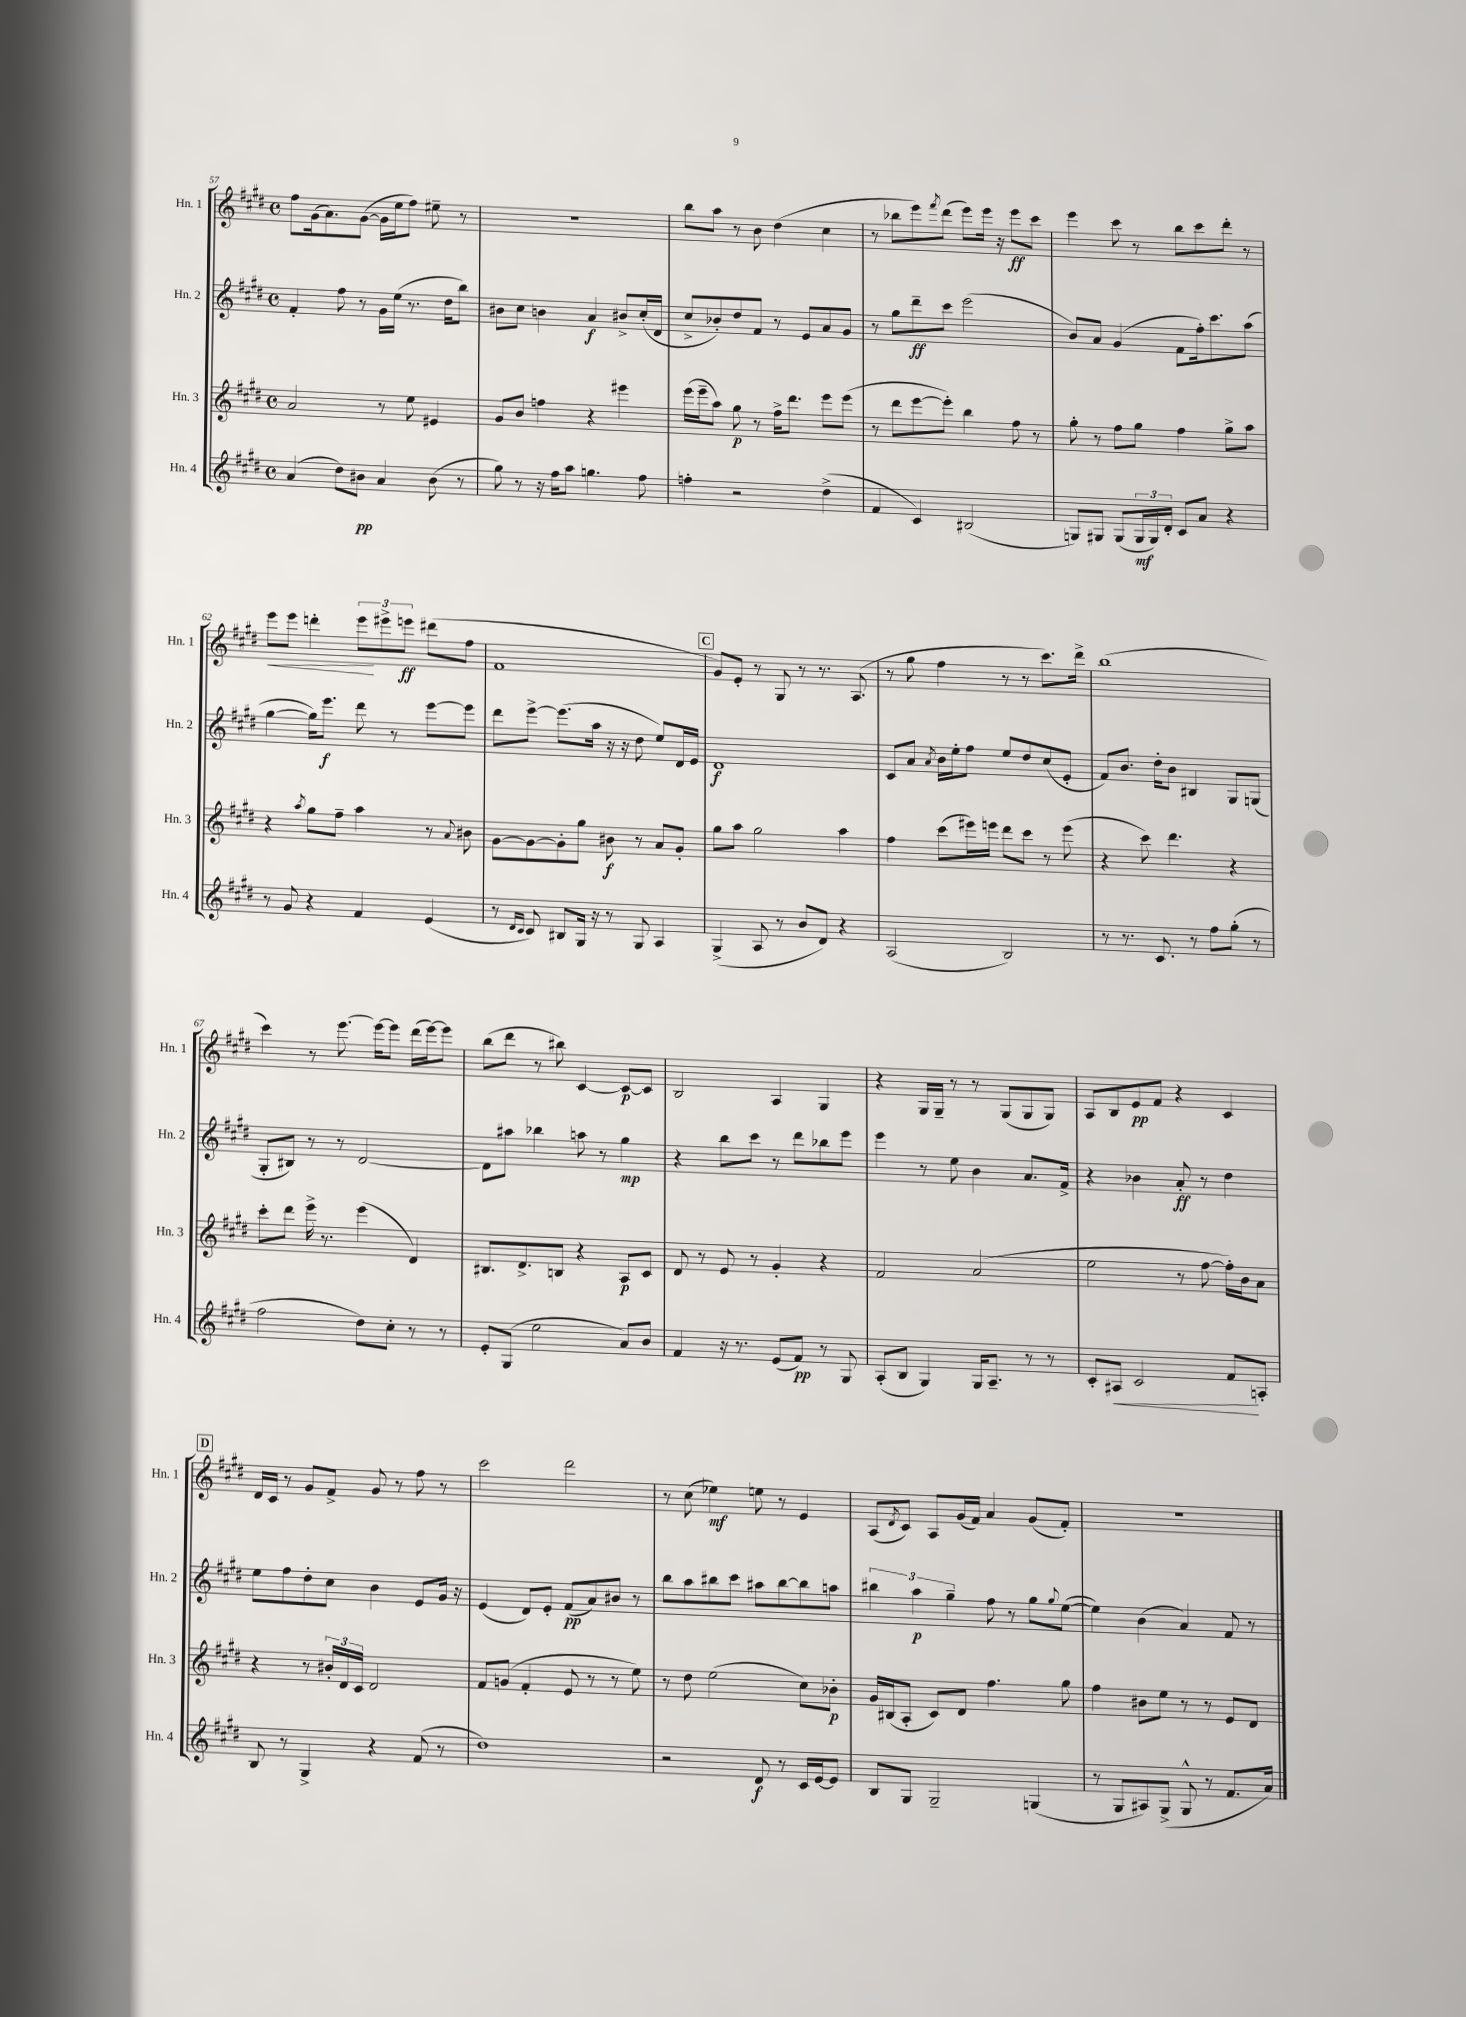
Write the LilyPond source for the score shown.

<<
\new StaffGroup <<
\new Staff = "s0" \with { instrumentName = "Hn. 1" shortInstrumentName = "Hn. 1" } {
    \clef treble \key e \major \defaultTimeSignature \time 4/4
    fis''8 gis'16( a'8.) gis'8~( gis'16 e''16 fis''8) eis''8-- r8 |
    r1 |
    b''8 a''8 r8 b'8 dis''4( cis''4 |
    r8 bes''8 e'''8) \acciaccatura { fis'''8 } dis'''8( e'''8) e'''16 r16 e'''8\ff cis'''8 |
    e'''4 cis'''8 r8 b''8 cis'''8 dis'''8-. r8 |
    e'''8\< e'''8 d'''4-. \tuplet 3/2 { e'''8\! eis'''8-> e'''8\ff } dis'''8( fis''8 |
    fis'1 |
    \mark \markup { \box "C" } gis'8) e'8-. r8 gis8 r8 r8. a8.( |
    r8 gis''8 fis''4 r8 r8 cis'''8.) dis'''16-> |
    b''1( |
    cis'''4) r8 e'''8.~ e'''16~ e'''8 dis'''16( e'''16~) e'''8 |
    b''8( dis'''8 r8 bis''8) cis'4~ cis'8~\p cis'8 |
    b2 a4 gis4 |
    r4 gis16 gis16-- r8 r8 gis8( gis8 gis8) |
    a8 b8 e'8\pp fis'8 r4 cis'4 |
    \mark \markup { \box "D" } dis'16 cis'16 r8 gis'8 fis'8-> gis'8 r8 fis''8 r8 |
    cis'''2 dis'''2 |
    r8 cis''8( ees''4\mf) e''8 r8 e'4 |
    a8( \acciaccatura { dis'8 } cis'8) a8 gis'16( fis'16) a'4 gis'8( fis'8-.) |
    R1 \bar "|." |
}
\new Staff = "s1" \with { instrumentName = "Hn. 2" shortInstrumentName = "Hn. 2" } {
    \clef treble \key e \major \defaultTimeSignature \time 4/4
    fis'4-. fis''8 r8 gis'16 e''16( r8. dis''16 b''8) |
    bis'8 cis''8 b'4 a'4\f bis'8-> cis''16-.( dis'16 |
    cis''8-> bes'8-.) dis''8 fis'8 r8 e'8 a'8 gis'8 |
    r8 gis''8 dis'''8--\ff cis'''8 e'''2( |
    b'8) a'8 gis'4( fis'8 fis''16-.) cis'''8. a''8( |
    gis''4~ gis''16) e'''8.\f dis'''8 r8 e'''8~ e'''8 |
    dis'''8 e'''8~-> e'''8.( a''16 r16 r16 dis''8 e''8) dis'16 e'16 |
    \mark \markup { \box "C" } dis'1\f |
    cis'8 a'8 \acciaccatura { a'8 } b'16 e''16-. fis''8 e''8 dis''8 cis''8( e'8-. |
    fis'8) b'8. dis''16-. b'8 bis4 gis8 g8( |
    gis8-. bis8) r8 r8 dis'2~ |
    dis'8 ais''8 bes''4 a''8 r8 gis''4\mp |
    r4 b''8 cis'''8 r8 dis'''8 bes''8 e'''8 |
    e'''4 r8 e''8 b'4 a'8. fis'16-> |
    r4 bes'4 a'8-.\ff r8 dis''4 |
    \mark \markup { \box "D" } e''8 fis''8 dis''8-. cis''8 b'4 e'8 gis'16 r16 |
    e'4( dis'8) e'8-. fis'8\pp( a'8) bis'8 r8 |
    b''8 a''8 bis''8 cis'''8 ais''8 bis''8~ bis''8 a''8 |
    \tuplet 3/2 { bis''4 a''4\p gis''4-- } fis''8 r8 gis''8 \appoggiatura { gis''8 } e''8~( |
    e''4) b'4( a'4) fis'8 r8 \bar "|." |
}
\new Staff = "s2" \with { instrumentName = "Hn. 3" shortInstrumentName = "Hn. 3" } {
    \clef treble \key e \major \defaultTimeSignature \time 4/4
    a'2 r8 e''8 eis'4 |
    gis'8 b'8 f''4 r4 eis'''4 |
    e'''16( e'''16-- a''8) gis''8\p r8 fis''16-> dis'''8. e'''8 e'''8( |
    r8 dis'''8 e'''8~ e'''8-.) b''4 fis''8 r8 |
    gis''8-. r8 fis''8 gis''8 fis''4 gis''8-> a''8 |
    r4 \acciaccatura { a''8 } gis''8 fis''8-- a''4 r8 \appoggiatura { a'8 } bis'8 |
    gis'8~ gis'8~ gis'8-. gis''8 bis'8\f r8 a'8 gis'8-. |
    \mark \markup { \box "C" } gis''8 a''8 gis''2 a''4 |
    fis''4 cis'''8( eis'''16) e'''16 dis'''8 cis'''8 r8 e'''8( |
    r4 cis'''8) dis'''4. r4 |
    cis'''8-. dis'''8 e'''16-> r8. e'''4( dis'4) |
    bis8. dis'8.-> b8 r4 a8\p cis'8 |
    dis'8 r8 e'8 r8 gis'4-. r4 |
    fis'2 a'2( |
    e''2 r8 fis''8~ fis''16-.) b'16 a'8 |
    \mark \markup { \box "D" } r4 r8 \tuplet 3/2 { bis'16-. dis'16 cis'16 } dis'2 |
    fis'8 g'8( fis'4-. e'8 r8 r8 e''8) |
    r8 dis''8 e''2( cis''8) bes'8-.\p |
    gis'16 bis16( a8-. cis'8) dis'8 fis''4. gis''8 |
    fis''4 bis'8 e''8 r8 r8 e'8 dis'8 \bar "|." |
}
\new Staff = "s3" \with { instrumentName = "Hn. 4" shortInstrumentName = "Hn. 4" } {
    \clef treble \key e \major \defaultTimeSignature \time 4/4
    a'4( dis''8) bis'8\pp a'4 bis'8( r8 |
    gis''8) r8 r16 fis''16 a''8 g''4. fis''8 |
    f''4-. r2 dis''4->( |
    fis'4 cis'4) bis2( |
    g8) gis8 gis8( \tuplet 3/2 { gis16\mf gis16) dis'16-. } cis'8 a'8 r4 |
    r8 gis'8 r4 fis'4 e'4( |
    r8 \grace { dis'16 cis'16 } cis'8) bis8 gis16 r16 r8 gis8 a4 |
    \mark \markup { \box "C" } gis4->( a8 r8 b'8 dis'8) r4 |
    a2( b2) |
    r8 r8. cis'8. r8 fis''8 gis''8-.( r8 |
    fis''2 dis''8) cis''8-. r8 r8 |
    e'8-. gis8( e''2 a'8) b'8 |
    fis'4 r16 r8. e'8( fis'8\pp) r8 gis8 |
    a8-.( b8 gis4) gis16 a8.-- r8 r8 |
    cis'8-. ais8\< cis'2 fis'8\! a8-. |
    \mark \markup { \box "D" } b8 r8 gis4-> r4 fis'8( r8 |
    dis''1) |
    r2 dis'8\f r8 cis'16 e'16~ e'8 |
    b8 gis8 gis2-- g4( |
    r8 gis8 ais8) gis8->( gis8-^ r8 fis'8. a'16) \bar "|." |
}
>>
>>
\layout { \context { \Score currentBarNumber = #57 } }
